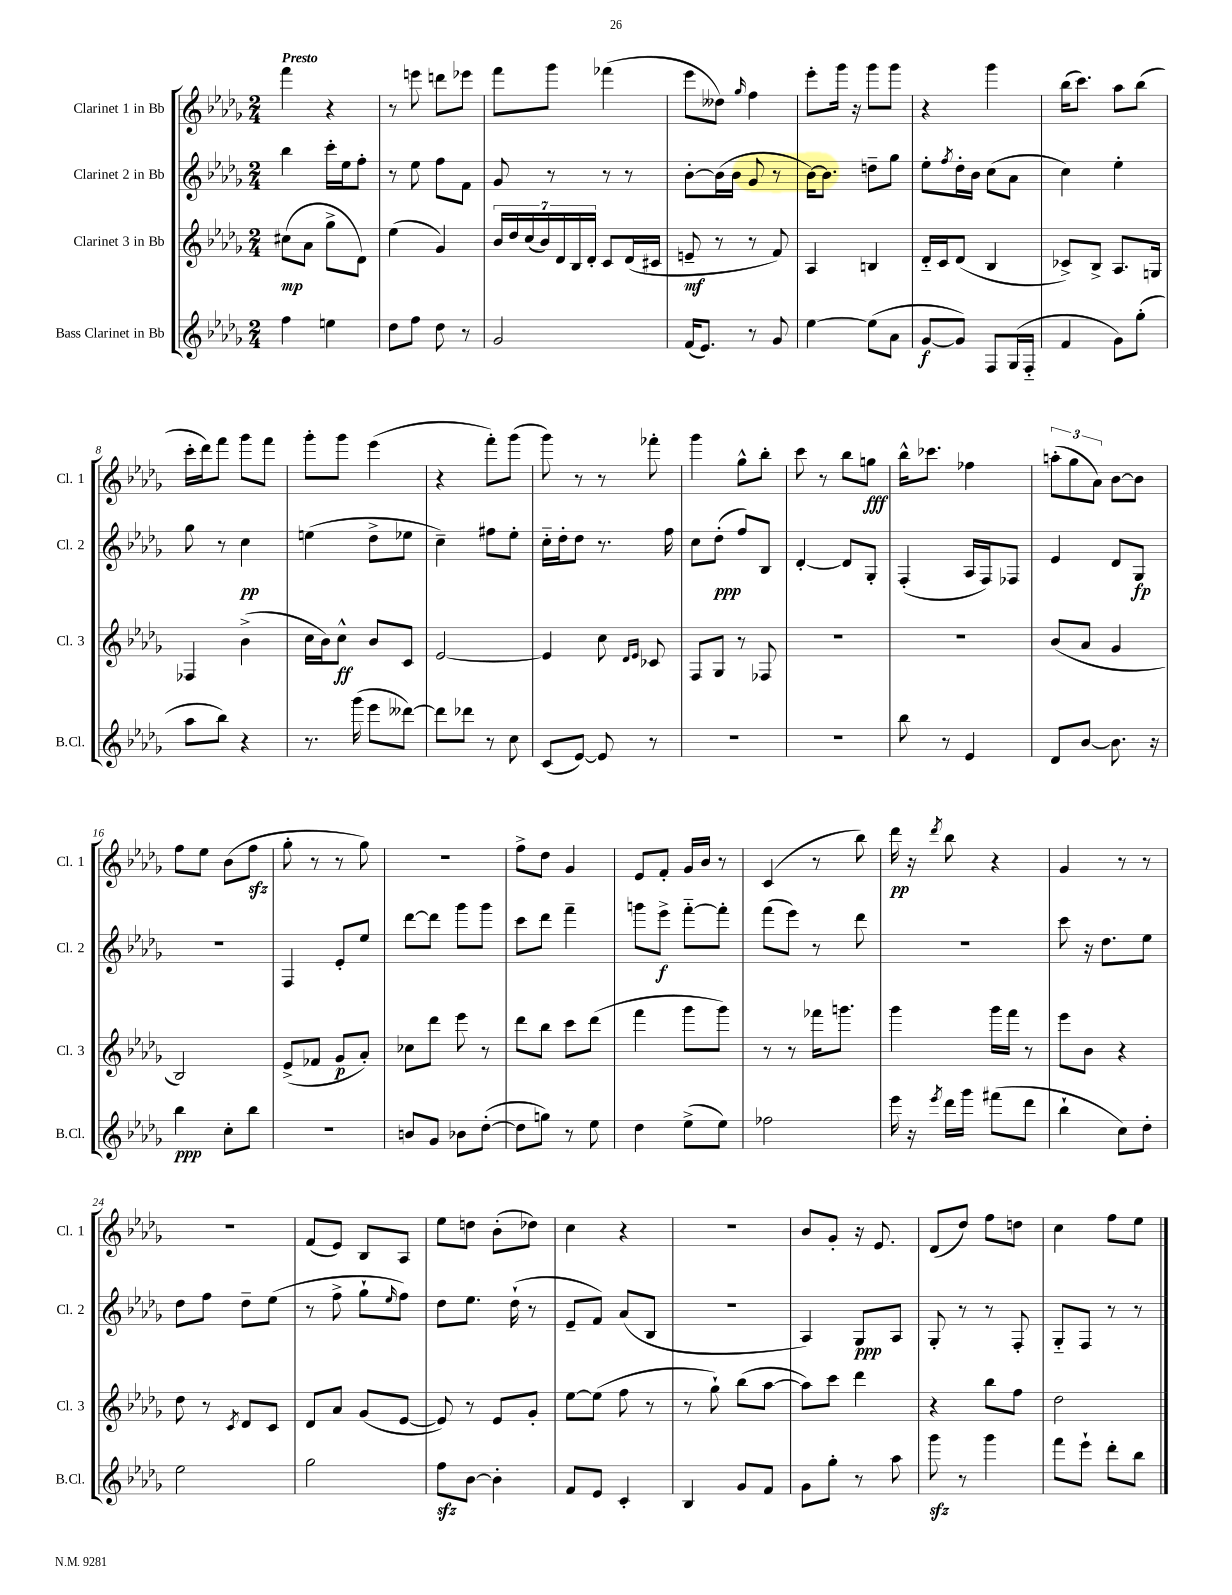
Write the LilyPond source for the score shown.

<<
\new StaffGroup <<
\new Staff = "s0" \with { instrumentName = "Clarinet 1 in Bb" shortInstrumentName = "Cl. 1" } {
    \clef treble \key des \major \numericTimeSignature \time 2/4 \tempo "Presto"
    f'''4 r4 |
    r8 e'''8 d'''8 ees'''8 |
    f'''8 ges'''8 fes'''4( |
    ees'''8 deses''8) \grace { ges''16 } f''4 |
    ees'''8-. ges'''16 r16 ges'''8 ges'''8 |
    r4 ges'''4 |
    bes''16( c'''8.) aes''8 bes''8( |
    c'''16-. des'''16) f'''8 ges'''8 f'''8 |
    ges'''8-. ges'''8 ees'''4( |
    r4 f'''8-.) ges'''8( |
    ges'''8) r8 r8 fes'''8-. |
    ges'''4 ges''8-^ bes''8-. |
    c'''8 r8 bes''8 g''8\fff |
    bes''16-^ ces'''8. fes''4 |
    \tuplet 3/2 { a''8-.( ges''8 aes'8) } bes'8~ bes'8 |
    f''8 ees''8 bes'8( f''8\sfz |
    ges''8-. r8 r8 ges''8) |
    r2 |
    f''8-> des''8 ges'4 |
    ees'8 f'8-. ges'16 bes'16 r8 |
    c'4( r8 bes''8) |
    des'''16\pp r16 \acciaccatura { des'''8 } bes''8 r4 |
    ges'4 r8 r8 |
    r2 |
    f'8( ees'8) bes8 aes8 |
    ees''8 d''8 bes'8-.( des''8) |
    c''4 r4 |
    R2 |
    bes'8 ges'8-. r16 ees'8. |
    des'8( des''8) f''8 d''8 |
    c''4 f''8 ees''8 \bar "|." |
}
\new Staff = "s1" \with { instrumentName = "Clarinet 2 in Bb" shortInstrumentName = "Cl. 2" } {
    \clef treble \key des \major \numericTimeSignature \time 2/4
    bes''4 c'''16-. ees''16 f''8-. |
    r8 ees''8 f''8 f'8 |
    ges'8 r8 r8 r8 |
    bes'8~-. bes'16( bes'16 ges'8 r8 |
    bes'16~) bes'8. d''8-- ges''8 |
    ees''8-. \acciaccatura { f''8 } des''16-. bes'16 c''8( aes'8 |
    c''4) ees''4-. |
    ges''8 r8 c''4\pp |
    e''4( des''8-> ees''8 |
    c''4--) fis''8 ees''8-. |
    c''16-_ des''16-. des''8 r8. f''16 |
    c''8 des''8-.\ppp( f''8) bes8 |
    des'4~-. des'8 ges8-. |
    f4-.( aes16 f16) fes8 |
    ees'4 des'8 ges8\fp |
    r2 |
    f4 ees'8-. ees''8 |
    des'''8~ des'''8 ges'''8 ges'''8 |
    c'''8 des'''8 f'''4-- |
    g'''8 ees'''8->\f f'''8~-_ f'''8-. |
    f'''8( ees'''8) r8 des'''8 |
    R2 |
    c'''8 r16 des''8. ees''8 |
    des''8 f''8 des''8-- ees''8( |
    r8 f''8-> ges''8-! \grace { ees''16 } f''8) |
    des''8 ees''8. des''16-!( r8 |
    ees'8-- f'8) aes'8( bes8 |
    r2 |
    aes4) ges8\ppp aes8 |
    ges8-. r8 r8 f8-. |
    ges8-_ f8 r8 r8 \bar "|." |
}
\new Staff = "s2" \with { instrumentName = "Clarinet 3 in Bb" shortInstrumentName = "Cl. 3" } {
    \clef treble \key des \major \numericTimeSignature \time 2/4
    cis''8\mp( aes'8 ges''8-> des'8) |
    ees''4( ges'4) |
    \tuplet 7/4 { bes'16 des''16 c''16( bes'16) des'16 bes16 des'16-. } c'8 des'16( cis'16 |
    e'8--\mf r8 r8 f'8) |
    aes4 b4 |
    des'16-_ c'16 des'8( bes4 |
    ces'8->) bes8-> aes8. g16 |
    fes4 bes'4->( |
    c''16 bes'16) c''8-^\ff bes'8 c'8 |
    ees'2~ |
    ees'4 c''8 \grace { des'16 ees'16 } ces'8 |
    f8 ges8 r8 fes8 |
    R2 |
    R2 |
    bes'8( aes'8 ges'4 |
    bes2) |
    ees'8->( fes'8 ges'8\p aes'8-.) |
    ces''8 des'''8 ees'''8 r8 |
    des'''8 bes''8 c'''8 des'''8( |
    f'''4 ges'''8 ges'''8) |
    r8 r8 fes'''16 g'''8. |
    ges'''4 ges'''16 f'''16 r8 |
    ees'''8 bes'8 r4 |
    des''8 r8 \acciaccatura { c'8 } des'8 c'8 |
    des'8 aes'8 ges'8( ees'8~ |
    ees'8) r8 ees'8 ges'8-. |
    ees''8~ ees''8( f''8 r8 |
    r8 ges''8-!) bes''8( aes''8~ |
    aes''8) c'''8 des'''4 |
    r4 bes''8 f''8 |
    des''2 \bar "|." |
}
\new Staff = "s3" \with { instrumentName = "Bass Clarinet in Bb" shortInstrumentName = "B.Cl." } {
    \clef treble \key des \major \numericTimeSignature \time 2/4
    f''4 e''4 |
    des''8 f''8 des''8 r8 |
    ges'2 |
    f'16( ees'8.) r8 ges'8 |
    ees''4~ ees''8( aes'8 |
    ges'8~\f ges'8) f8 ges16( f16-_ |
    f'4 ges'8) ges''8-.( |
    aes''8 bes''8) r4 |
    r8. ges'''16( ees'''8 deses'''8~) |
    deses'''8 des'''8 r8 c''8 |
    c'8( ees'8~) ees'8 r8 |
    R2 |
    R2 |
    bes''8 r8 ees'4 |
    des'8 bes'8~ bes'8. r16 |
    bes''4\ppp c''8-. bes''8 |
    R2 |
    b'8 ges'8 bes'8 des''8~-.( |
    des''8 g''8) r8 ees''8 |
    des''4 ees''8->( ees''8) |
    fes''2 |
    ees'''16 r16 \acciaccatura { ees'''8 } des'''16 ges'''16 fis'''8( des'''8 |
    bes''4-! c''8) des''8-. |
    ees''2 |
    ges''2 |
    f''8\sfz bes'8~ bes'4-. |
    f'8 ees'8 c'4-. |
    bes4 ges'8 f'8 |
    ges'8 ges''8-. r8 aes''8 |
    ges'''8\sfz r8 ges'''4 |
    f'''8 ees'''8-! des'''8-. bes''8 \bar "|." |
}
>>
>>
